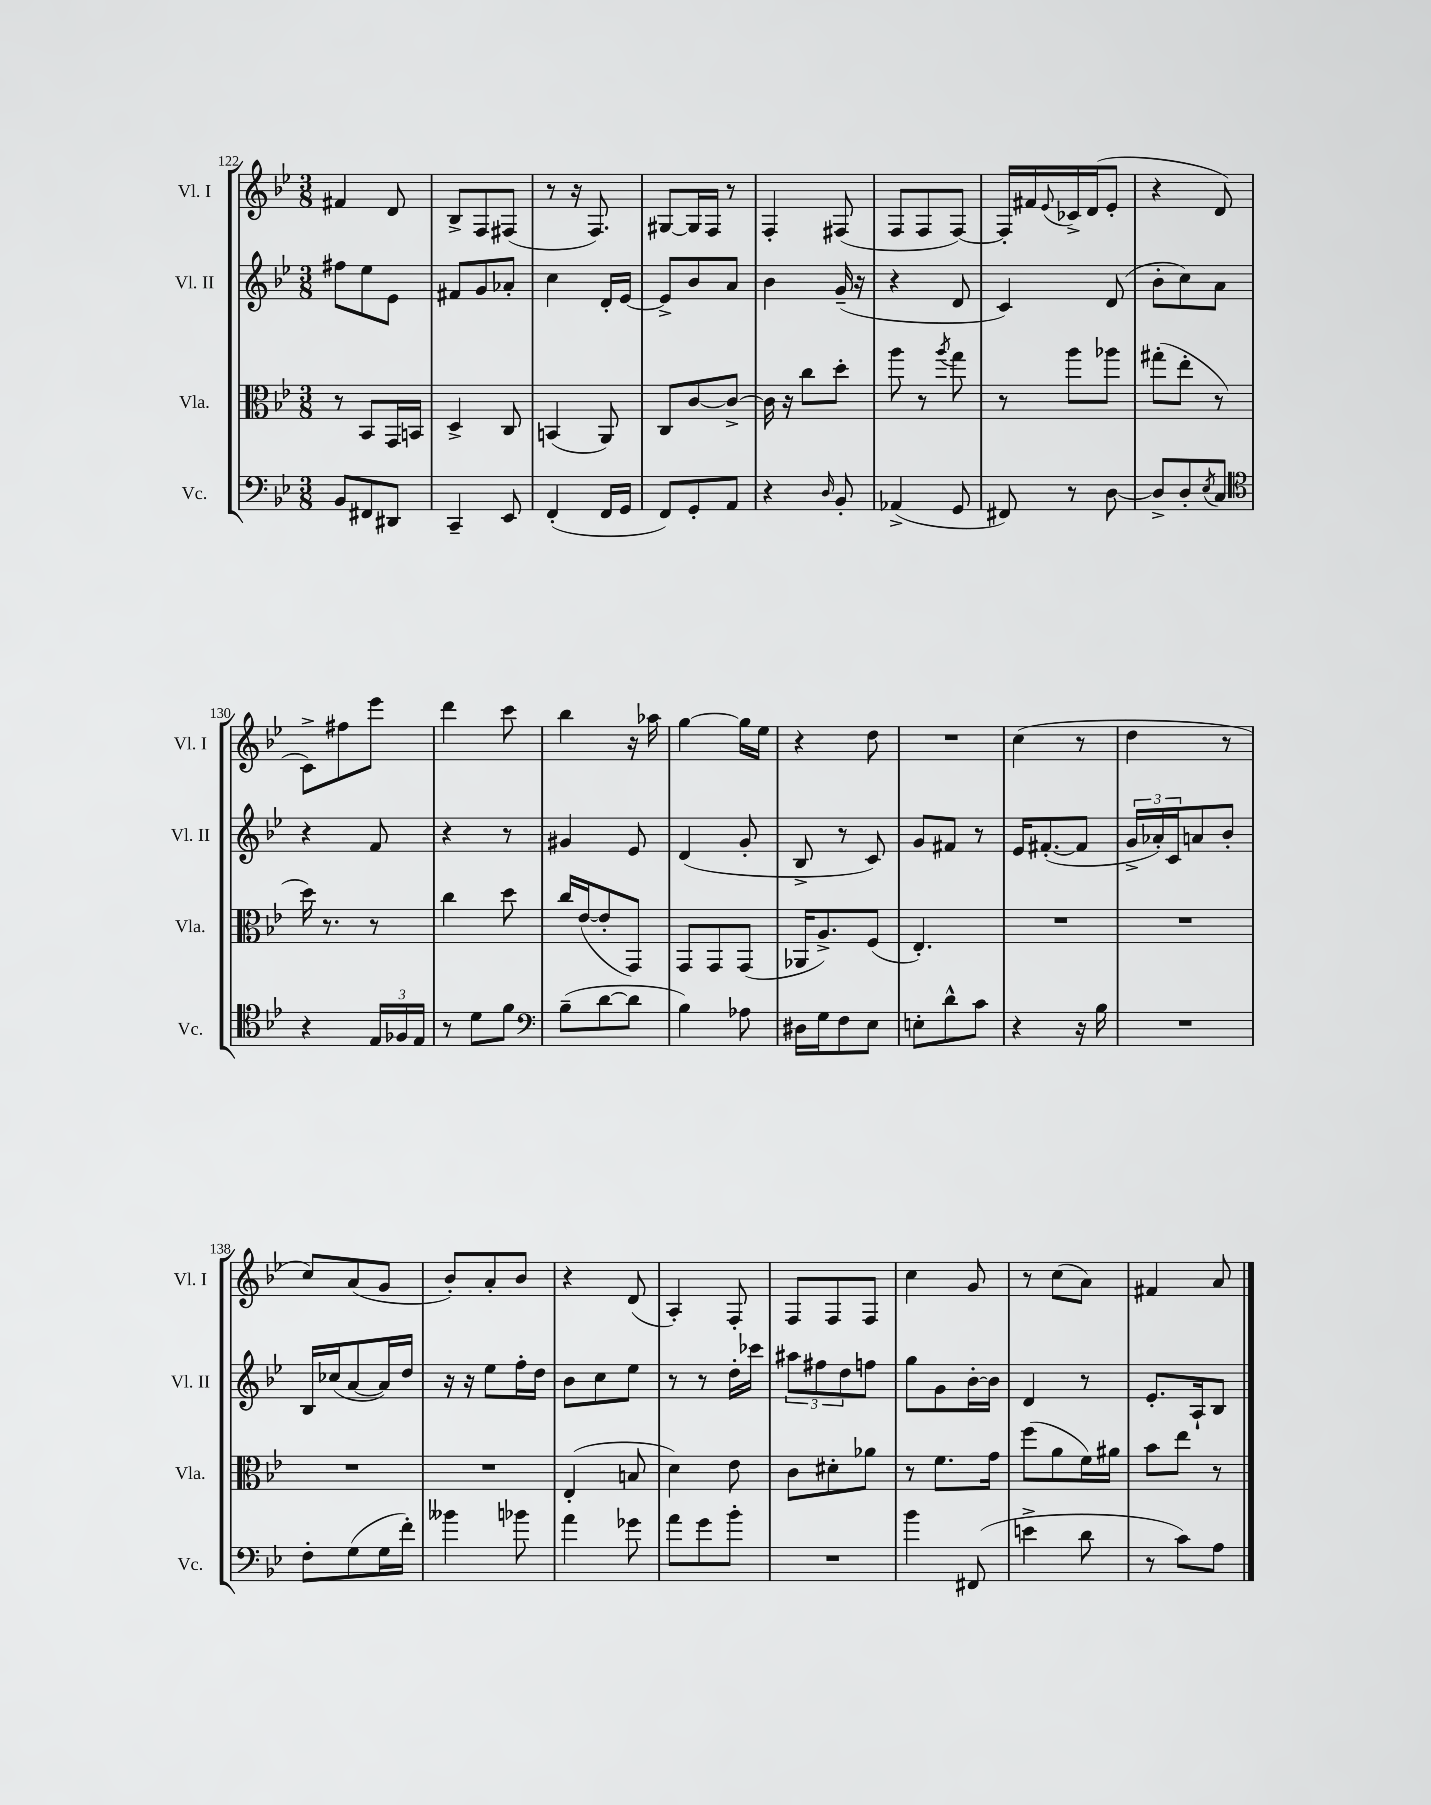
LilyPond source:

<<
\new StaffGroup <<
\new Staff = "s0" \with { instrumentName = "Vl. I" shortInstrumentName = "Vl. I" } {
    \clef treble \key bes \major \numericTimeSignature \time 3/8
    fis'4 d'8 |
    bes8-> f8 fis8( |
    r8 r16 f8.) |
    gis8~ gis16 f16 r8 |
    f4-. fis8( |
    f8 f8 f8~) |
    f16-. fis'16 \appoggiatura { ees'8 } ces'16-> d'16( ees'8-. |
    r4 d'8 |
    c'8->) fis''8 ees'''8 |
    d'''4 c'''8 |
    bes''4 r16 aes''16 |
    g''4~ g''16 ees''16 |
    r4 d''8 |
    R4. |
    c''4( r8 |
    d''4 r8 |
    c''8) a'8( g'8 |
    bes'8-.) a'8-. bes'8 |
    r4 d'8( |
    a4-.) f8-. |
    f8 f8 f8 |
    c''4 g'8 |
    r8 c''8( a'8) |
    fis'4 a'8 \bar "|." |
}
\new Staff = "s1" \with { instrumentName = "Vl. II" shortInstrumentName = "Vl. II" } {
    \clef treble \key bes \major \numericTimeSignature \time 3/8
    fis''8 ees''8 ees'8 |
    fis'8 g'8 aes'8-. |
    c''4 d'16-. ees'16~ |
    ees'8-> bes'8 a'8 |
    bes'4 g'16--( r16 |
    r4 d'8 |
    c'4) d'8( |
    bes'8-. c''8) a'8 |
    r4 f'8 |
    r4 r8 |
    gis'4 ees'8 |
    d'4( g'8-. |
    bes8-> r8 c'8) |
    g'8 fis'8 r8 |
    ees'16 fis'8.~-.( fis'8 |
    \tuplet 3/2 { g'16-> aes'16-.) c'16 } a'8 bes'8-. |
    bes16 ces''16( a'8~ a'16) d''16 |
    r16 r16 ees''8 f''16-. d''16 |
    bes'8 c''8 ees''8 |
    r8 r8 d''16-. ces'''16 |
    \tuplet 3/2 { ais''8 fis''8 d''8 } f''8 |
    g''8 g'8 bes'16~-. bes'16 |
    d'4 r8 |
    ees'8.-. a16-! bes8 \bar "|." |
}
\new Staff = "s2" \with { instrumentName = "Vla." shortInstrumentName = "Vla." } {
    \clef alto \key bes \major \numericTimeSignature \time 3/8
    r8 bes,8 g,16 b,16 |
    d4-> c8 |
    b,4( a,8) |
    c8 c'8~ c'8~-> |
    c'16 r16 c''8 d''8-. |
    a''8 r8 \acciaccatura { a''8 } g''8 |
    r8 a''8 aes''8 |
    gis''8-.( ees''8-. r8 |
    d''16) r8. r8 |
    c''4 d''8 |
    c''16 ees'16~( ees'8-. g,8) |
    g,8 g,8 g,8( |
    aes,16 a8.->) f8( |
    ees4.-.) |
    R4. |
    R4. |
    R4. |
    R4. |
    ees4-.( b8 |
    d'4) ees'8 |
    c'8 dis'8-. aes'8 |
    r8 f'8. g'16 |
    f''8( a'8 f'16) ais'16 |
    bes'8 ees''8 r8 \bar "|." |
}
\new Staff = "s3" \with { instrumentName = "Vc." shortInstrumentName = "Vc." } {
    \clef bass \key bes \major \numericTimeSignature \time 3/8
    bes,8 fis,8 dis,8 |
    c,4-- ees,8 |
    f,4-.( f,16 g,16 |
    f,8) g,8-. a,8 |
    r4 \grace { d16 } bes,8-. |
    aes,4->( g,8 |
    fis,8) r8 d8~ |
    d8-> d8-. \acciaccatura { ees8 } c8 |
    \clef tenor r4 \tuplet 3/2 { ees16 fes16 ees16 } |
    r8 d'8 f'8 |
    \clef bass bes8--( d'8~ d'8 |
    bes4) aes8 |
    dis16 g16 f8 ees8 |
    e8-. d'8-^ c'8 |
    r4 r16 bes16 |
    R4. |
    f8-. g8( g16 f'16-.) |
    beses'4 bes'8 |
    a'4 ges'8 |
    a'8 g'8 bes'8-. |
    R4. |
    bes'4 fis,8( |
    e'4-> d'8 |
    r8 c'8) a8 \bar "|." |
}
>>
>>
\layout { \context { \Score currentBarNumber = #122 } }
